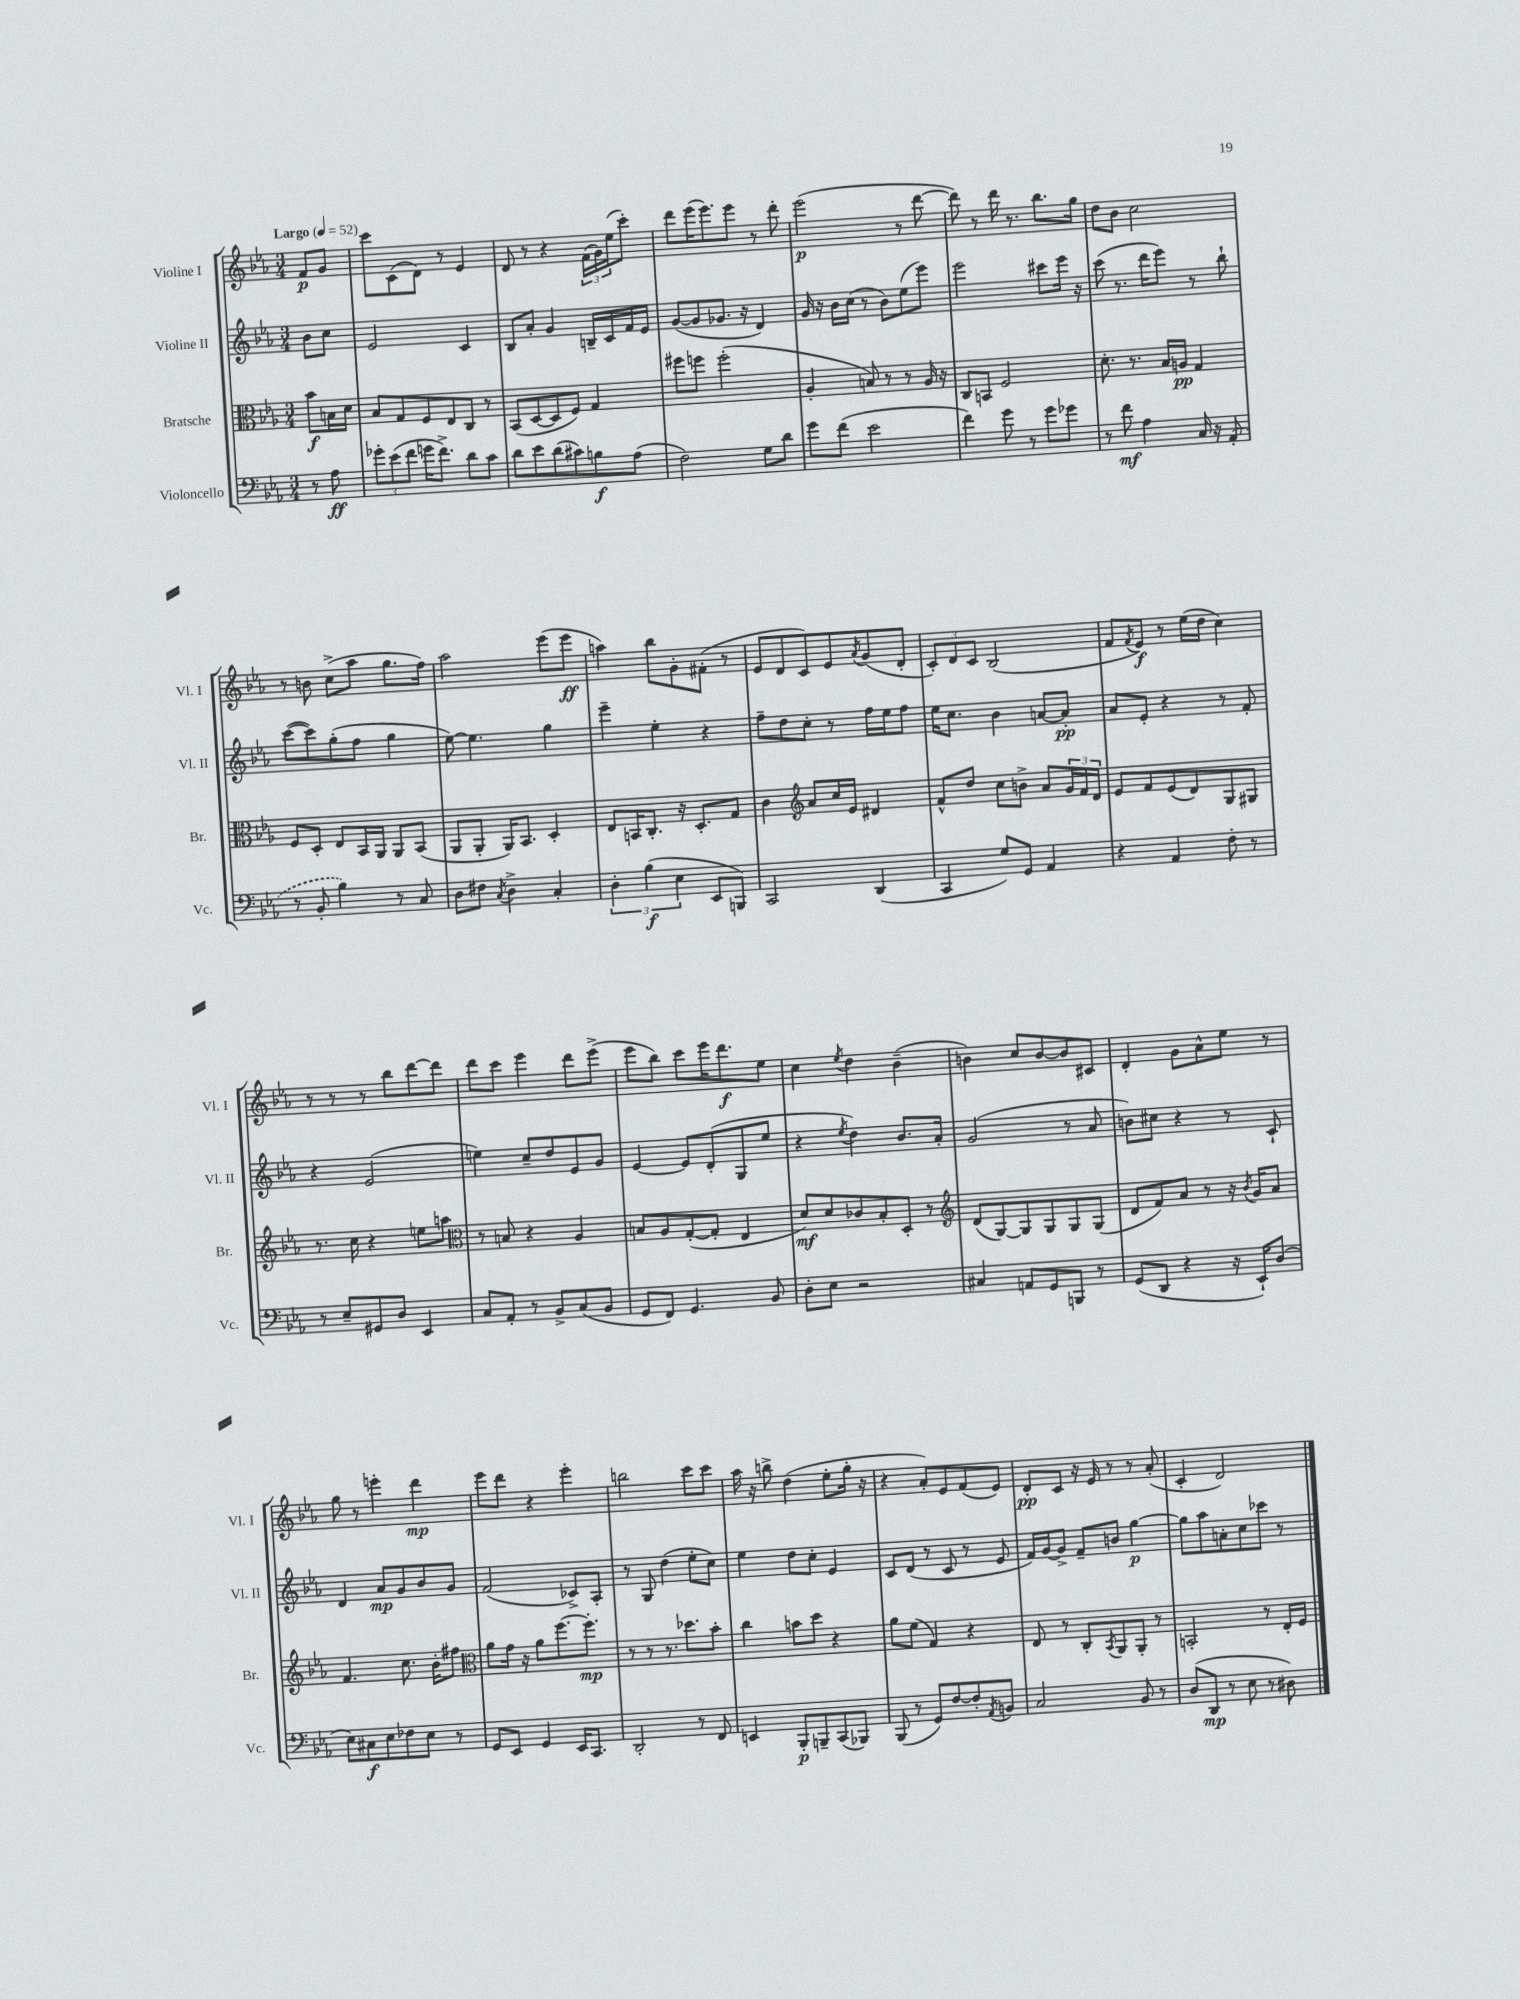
<<
\new StaffGroup <<
\new Staff = "s0" \with { instrumentName = "Violine I" shortInstrumentName = "Vl. I" } {
    \clef treble \key ees \major \numericTimeSignature \time 3/4 \partial 4 \tempo "Largo" 4 = 52
    f'8\p g'8 |
    c'''8 c'8( d'8) r8 ees'4 |
    d'8 r8 r4 \tuplet 3/2 { f'16( g'16) ees''16( } c'''8-.) |
    d'''8 ees'''16( ees'''8.) ees'''8 r8 d'''8-. |
    ees'''2\p( r8 d'''8~ |
    d'''8) r8 d'''16 r8. bes''8. g''16 |
    d''8 bes'8 c''2 |
    r8 b'8 c''8->( aes''8 g''8. f''16) |
    aes''2 ees'''8( ees'''8\ff |
    a''4) bes''8 g'8-. fis'8-.( r8 |
    ees'8 d'8 c'8) ees'8 \acciaccatura { aes'8 } g'8( d'8-. |
    \tuplet 3/2 { c'8-.) d'8 c'8 } bes2( |
    f'8 \acciaccatura { f'8 } ees'8\f) r8 ees''16( d''16 c''4) |
    r8 r8 r8 bes''8 d'''8~ d'''8 |
    d'''8 c'''8 ees'''4 d'''8 ees'''8->( |
    ees'''8 bes''8) c'''8 ees'''16 d'''8.\f ees''8 |
    c''4 \acciaccatura { ees''8 } d''4 bes'4--( |
    b'4) c''8 b'8~ b'8 cis'8 |
    d'4-. g'8 aes'8-^ ees''8 r8 |
    g''8 r8 e'''4-. d'''4\mp |
    ees'''8 d'''8 r4 ees'''4-. |
    b''2 c'''8 c'''8 |
    aes''16 r16 b''8-> d''4( ees''8-. g''16-. r16 |
    r4 aes'8-.) ees'8 f'8( ees'8) |
    d'8-.\pp c'8 r16 ees'16 r8 r8 aes'8-.( |
    c'4-. d'2) \bar "|." |
}
\new Staff = "s1" \with { instrumentName = "Violine II" shortInstrumentName = "Vl. II" } {
    \clef treble \key ees \major \numericTimeSignature \time 3/4 \partial 4
    bes'8 c''8 |
    ees'2 c'4 |
    bes8 aes'8-. g'4 b16-- c'16 f'16 ees'16 |
    g'8~( g'8 ges'8. r16 d'4) |
    g'16 r16 bes'16 c''16( r8 bes'8) ees''8( ees'''8) |
    ees'''2 cis'''8 ees'''16 r16 |
    c'''8( r8. d'''16 ees'''8) r8 bes''8-! |
    c'''8~( c'''8) g''8-.( f''8 g''4 |
    ees''8~) ees''4. g''4 |
    ees'''4-- ees''4-. r4 |
    f''8-- d''8 c''8-. r8 f''16 ees''16 f''8 |
    ees''16 c''8. bes'4 a'8~ a'8-.\pp |
    aes'8 ees'8-. r4 r8 f'8-. |
    r4 ees'2( |
    e''4) c''8-- d''8 ees'8 g'8 |
    ees'4~ ees'8 d'8-.( g8 ees''8 |
    r4 \acciaccatura { ees''8 } d''4) bes'8. aes'16-. |
    g'2( r8 aes'8 |
    b'8) cis''8 r4 r8 c'8-! |
    d'4 aes'8\mp g'8 bes'8 g'8 |
    f'2( ces'8->) aes8-. |
    r8 g8 d''4( ees''8-. c''8) |
    ees''4 d''8 c''8-. ees'4 |
    c'8 d'8( r8 c'8 r8 ees'8 |
    f'16) g'16~ g'8-> f'8-- b'8 g''4~\p |
    g''8 aes''8 a'8-. c''8 ces'''8 r8 \bar "|." |
}
\new Staff = "s2" \with { instrumentName = "Bratsche" shortInstrumentName = "Br." } {
    \clef alto \key ees \major \numericTimeSignature \time 3/4 \partial 4
    bes'8\f b16 d'16 |
    bes8 g8 f8 ees8 c8 r8 |
    bes,8( d8~ d8 f8) g4 |
    fis''8 f''8 f''2-.( |
    aes4-. b8) r8 r8 aes16 r16 |
    c8 b,8 f2 |
    d'8.-. r8. bes16 a16\pp g4 |
    f8 d8-. ees8 bes,16 aes,16 aes,8 bes,8( |
    aes,8 aes,8-. aes,16) bes,8. d4-. |
    ees8 b,16 c8.-. r16 d8.-. g8 |
    c'4 \clef treble aes'8 c''16 ees'16 dis'4 |
    f'8-^ d''8 c''8 b'8-> aes'8 \tuplet 3/2 { g'16 f'16 d'16 } |
    ees'8 f'8 ees'8( d'8) g8 gis8 |
    r8. c''16 r4 e''8 a''8 |
    \clef alto r8 b8 r4 aes4 |
    b8 aes8 g8~-.( g8-. ees4 |
    d'8\mf) d'8 ces'8 bes8-. d8-. r8 |
    \clef treble d'8( g8~) g8 g8 g8 g8( |
    d'8 f'8) aes'8 r8 r16 \acciaccatura { bes'8 } g'16 aes'8 |
    f'4. c''8. bes'16-. fis''8 |
    \clef alto aes'8 g'16 r16 aes'8 f''8.~ f''8.-.\mp |
    r8 r8 r8. des''8. bes'8-. |
    c''4 b'8 d''8 r4 |
    aes'8 f'8( g4) r4 |
    ees8 r8 c8-. \acciaccatura { bes,8 } aes,8 aes,8-. r8 |
    b,2-. r8 ees16-. f16 \bar "|." |
}
\new Staff = "s3" \with { instrumentName = "Violoncello" shortInstrumentName = "Vc." } {
    \clef bass \key ees \major \numericTimeSignature \time 3/4 \partial 4
    r8 aes8\ff |
    \tuplet 3/2 { ges'8-. ees'8( f'8 } g'16 f'8.->) d'8 c'8 |
    d'8 ees'8 d'8( cis'8) b8\f aes8( |
    f2) g8 d'8 |
    g'8 f'8( ees'2 |
    f'4) g'8 r8 g'8 ges'8 |
    r8 f'8\mf aes4 c16 r16 \once \slurDashed aes,8-.( |
    r8 bes,8-. bes4) r8 c8 |
    d8 fis8 \acciaccatura { c8 } d4-> c4-. |
    \tuplet 3/2 { d4-. bes4\f( ees4 } ees,8 b,,8) |
    c,2 d,4( |
    c,4 g8) g,8 aes,4 |
    r4 aes,4 f8-. r8 |
    r8 ees8-- gis,8 d8 ees,4 |
    c8 aes,8-. r8 bes,8-> c8( bes,8 |
    g,8 f,8) g,4. bes,8 |
    d8-. ees8 r2 |
    cis4 a,8 g,8 b,,8 r8 |
    g,8( d,8 r4 r16 ees,16-!) d8( |
    ees8) cis8\f ees8 fes8 ees8 r8 |
    g,8 ees,8 g,4 ees,16 c,8. |
    d,2-. r8 f,8 |
    e,4 bes,,8-.\p b,,8-- c,8( bes,,8) |
    bes,,8( r8 g,8) f8~ f8-. \acciaccatura { aes,8 } b,8 |
    c2 bes,8 r8 |
    d8( d,8\mp r8 ees8 r8 dis8) \bar "|." |
}
>>
>>
\layout { \context { \Score \remove "Bar_number_engraver" } }
